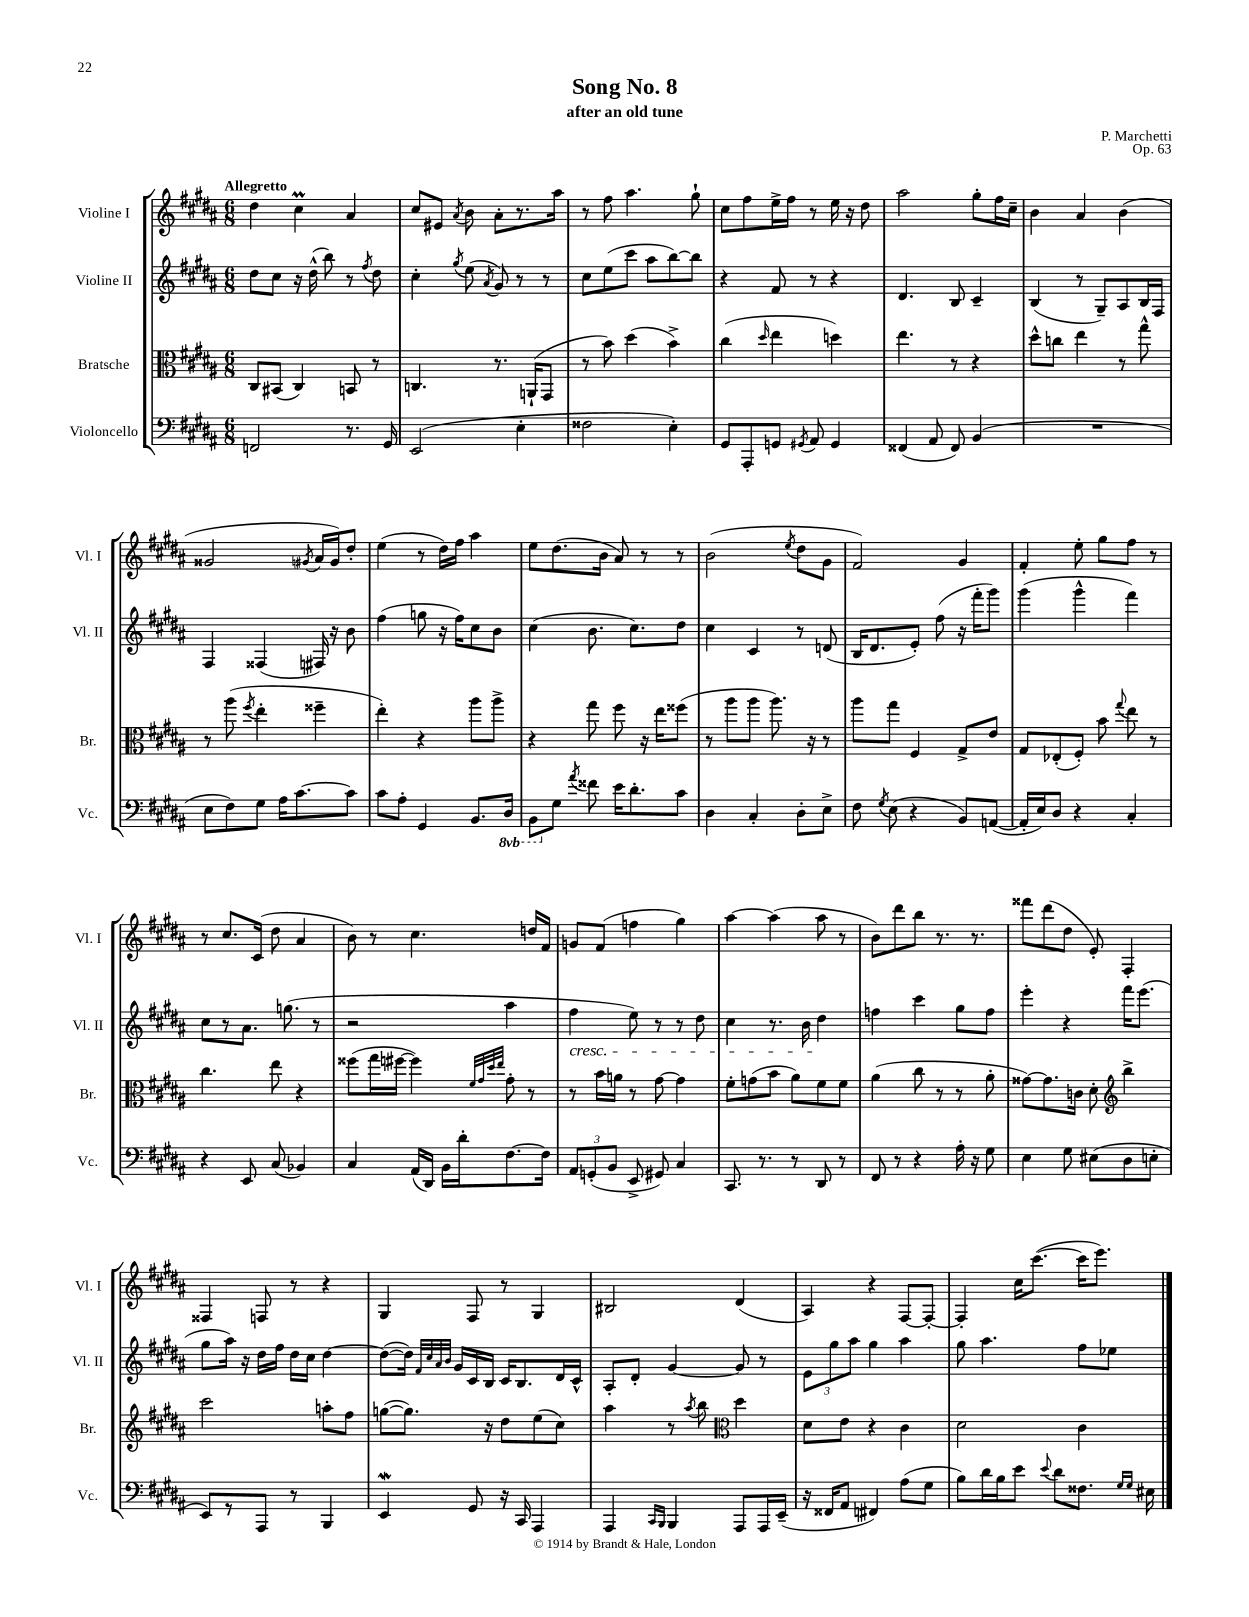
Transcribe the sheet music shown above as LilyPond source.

\header { title = "Song No. 8" composer = "P. Marchetti" subtitle = "after an old tune" opus = "Op. 63" }
<<
\new StaffGroup <<
\new Staff = "s0" \with { instrumentName = "Violine I" shortInstrumentName = "Vl. I" } {
    \clef treble \key b \major \numericTimeSignature \time 6/8 \tempo "Allegretto"
    \autoBeamOff dis''4 cis''4\prall ais'4 |
    cis''8[ eis'8] \acciaccatura { ais'8 } b'8 ais'8[-. r8. ais''16] |
    r8 fis''8 ais''4. gis''8-! |
    cis''8[ fis''8 e''16-> fis''16] r8 e''16 r16 dis''8 |
    ais''2 gis''8[-. fis''16 cis''16]-- |
    b'4 ais'4 b'4( |
    gisis'2 \acciaccatura { gis'8 } ais'16[ gis'16) dis''8]-. |
    e''4( r8 dis''16[) fis''16] ais''4 |
    e''8[ dis''8.( b'16] ais'8) r8 r8 |
    b'2( \acciaccatura { e''8 } dis''8[ gis'8] |
    fis'2) gis'4 |
    fis'4-. e''8-. gis''8[ fis''8] r8 |
    r8 cis''8.[ cis'16]( dis''8 ais'4 |
    b'8) r8 cis''4. d''16[ fis'16] |
    g'8[ fis'8]( f''4 gis''4) |
    ais''4~ ais''4( ais''8 r8 |
    b'8[) dis'''8 b''8] r8. r8. |
    fisis'''8[ dis'''8( dis''8] e'8-.) fis4-. |
    fisis4 f8 r8 r4 |
    gis4 fis8 r8 gis4 |
    bis2 dis'4( |
    ais4) r4 fis8[~ fis8]~-. |
    fis4-. cis''16[ cis'''8.]~( cis'''16[ e'''8.]) \bar "|." |
}
\new Staff = "s1" \with { instrumentName = "Violine II" shortInstrumentName = "Vl. II" } {
    \clef treble \key b \major \numericTimeSignature \time 6/8
    \autoBeamOff dis''8[ cis''8] r16 dis''16-^( b''8) r8 \acciaccatura { fis''8 } dis''8 |
    cis''4-. \acciaccatura { gis''8 } e''8( \acciaccatura { ais'8 } gis'8) r8 r8 |
    cis''8[ e''8( cis'''8] ais''8[ b''8~) b''8] |
    r4 fis'8 r8 r4 |
    dis'4. b8 cis'4-- |
    b4( r8 gis8[--) ais8 b16 fis16] |
    fis4 fisis4( fis16) r16 b'8 |
    fis''4( g''8 r16 fis''16[) cis''8 b'8] |
    cis''4( b'8. cis''8.[) dis''8] |
    cis''4 cis'4 r8 d'8( |
    b16[ dis'8. e'8]-.) fis''8( r16 fis'''16[-. gis'''8]) |
    gis'''4( gis'''4-^ fis'''4) |
    cis''8[ r8 ais'8.] g''8.( r8 |
    r2 ais''4 |
    fis''4\cresc e''8) r8 r8 dis''8 |
    cis''4 r8. b'16 dis''4\! |
    f''4 cis'''4 gis''8[ f''8] |
    e'''4-. r4 fis'''16[ e'''8.]( |
    gis''8[ ais''16]) r16 dis''16[ fis''16] dis''16[ cis''16] dis''4~ |
    dis''8[~( dis''16]) \grace { fis'32[ cis''32 ais'32 b'32] } gis'16[ cis'16 b16] cis'16[ b8. dis'16 cis'16]-^ |
    ais8[-. dis'8]-. gis'4~ gis'8 r8 |
    \tuplet 3/2 { e'8[ gis''8 ais''8] } gis''4 ais''4 |
    gis''8 ais''4. fis''8[ ees''8] \bar "|." |
}
\new Staff = "s2" \with { instrumentName = "Bratsche" shortInstrumentName = "Br." } {
    \clef alto \key b \major \numericTimeSignature \time 6/8
    \autoBeamOff cis8[ bis,8]( cis4) b,8 r8 |
    c4. r8. a,16[-!( gis,8] |
    r8 b'8) dis''4( b'4->) |
    cis''4( \grace { dis''16 } e''4 d''4) |
    e''4. r8 r4 |
    dis''8[-^ c''8] e''4 r8 gis''8-^ |
    r8 ais''8( \acciaccatura { fis''8 } e''4-. fisis''4-- |
    e''4-.) r4 ais''8[ ais''8]-> |
    r4 gis''8 fis''8 r16 e''16[ fisis''8]( |
    r8 ais''8[ ais''8] ais''8.) r16 r8 |
    ais''8[ gis''8] fis4 gis8[-> e'8] |
    gis8[ ees8-.( fis8]-.) b'8 \appoggiatura { gis''8 } e''8 r8 |
    cis''4. e''8 r4 |
    fisis''8[( gis''16 fis''16]~ fis''4) \grace { fis'32[ gis'32 dis''32 e''32] } gis'8-. r8 |
    r8 b'16[ a'16] r8 gis'8~ gis'4 |
    fis'8[-. g'8( b'8] ais'8[) fis'8 fis'8] |
    ais'4( cis''8 r8 r8 ais'8-. |
    gisis'8[~) gisis'8. c'16] dis'8-. \clef treble b''4-> |
    cis'''2 a''8[-. fis''8] |
    g''8[~( g''8.]) r16 dis''8[ e''8( cis''8]) |
    ais''4 r8 \acciaccatura { ais''8 } b''8 \clef alto dis''4 |
    dis'8[ e'8] r4 cis'4 |
    dis'2 cis'4 \bar "|." |
}
\new Staff = "s3" \with { instrumentName = "Violoncello" shortInstrumentName = "Vc." } {
    \clef bass \key b \major \numericTimeSignature \time 6/8 \set Staff.ottavationMarkups = #ottavation-simple-ordinals
    \autoBeamOff f,2 r8. gis,16 |
    e,2( e4-. |
    fisis2 e4-.) |
    gis,8[ ais,,8-. g,8] \acciaccatura { gis,8 } ais,8 gis,4 |
    fisis,4( ais,8 fisis,8) b,4( |
    R2. |
    e8[ fis8) gis8] ais16[ cis'8.~ cis'8] |
    cis'8[ ais8]-. gis,4 b,8.[ \ottava #-1 dis,16] |
    b,,8[ \ottava #0 gis8] \acciaccatura { ais'8 } fisis'8 e'16[ dis'8.-. cis'8] |
    dis4 cis4-. dis8[-. e8]-> |
    fis8 \acciaccatura { gis8 } e8( r4 b,8[) a,8]~( |
    a,16[-. e16) dis8] r4 cis4-. |
    r4 e,8 cis8( bes,4) |
    cis4 ais,16[( dis,16]) b,16[ dis'16-. fis8.~ fis16] |
    \tuplet 3/2 { ais,8[ g,8-.( b,8] } e,8-> gis,8) cis4 |
    cis,8. r8. r8 dis,8 r8 |
    fis,8 r8 r4 ais16-. r16 gis8 |
    e4 gis8 eis8[( dis8 e8]-. |
    e,8[) r8 ais,,8] r8 b,,4 |
    e,4\mordent gis,8 r16 cis,16 ais,,4 |
    ais,,4 \grace { cis,16[ b,,16] } b,,4 ais,,8[ ais,,16 e,16]--( |
    r16 fisis,16[ ais,8] fis,4) ais8[( gis8] |
    b8[) dis'16 b16 e'8] \appoggiatura { e'8 } dis'8[ fisis8.] \grace { gis16[ gis16] } eis16 \bar "|." |
}
>>
>>
\layout { \context { \Score \remove "Bar_number_engraver" } }
